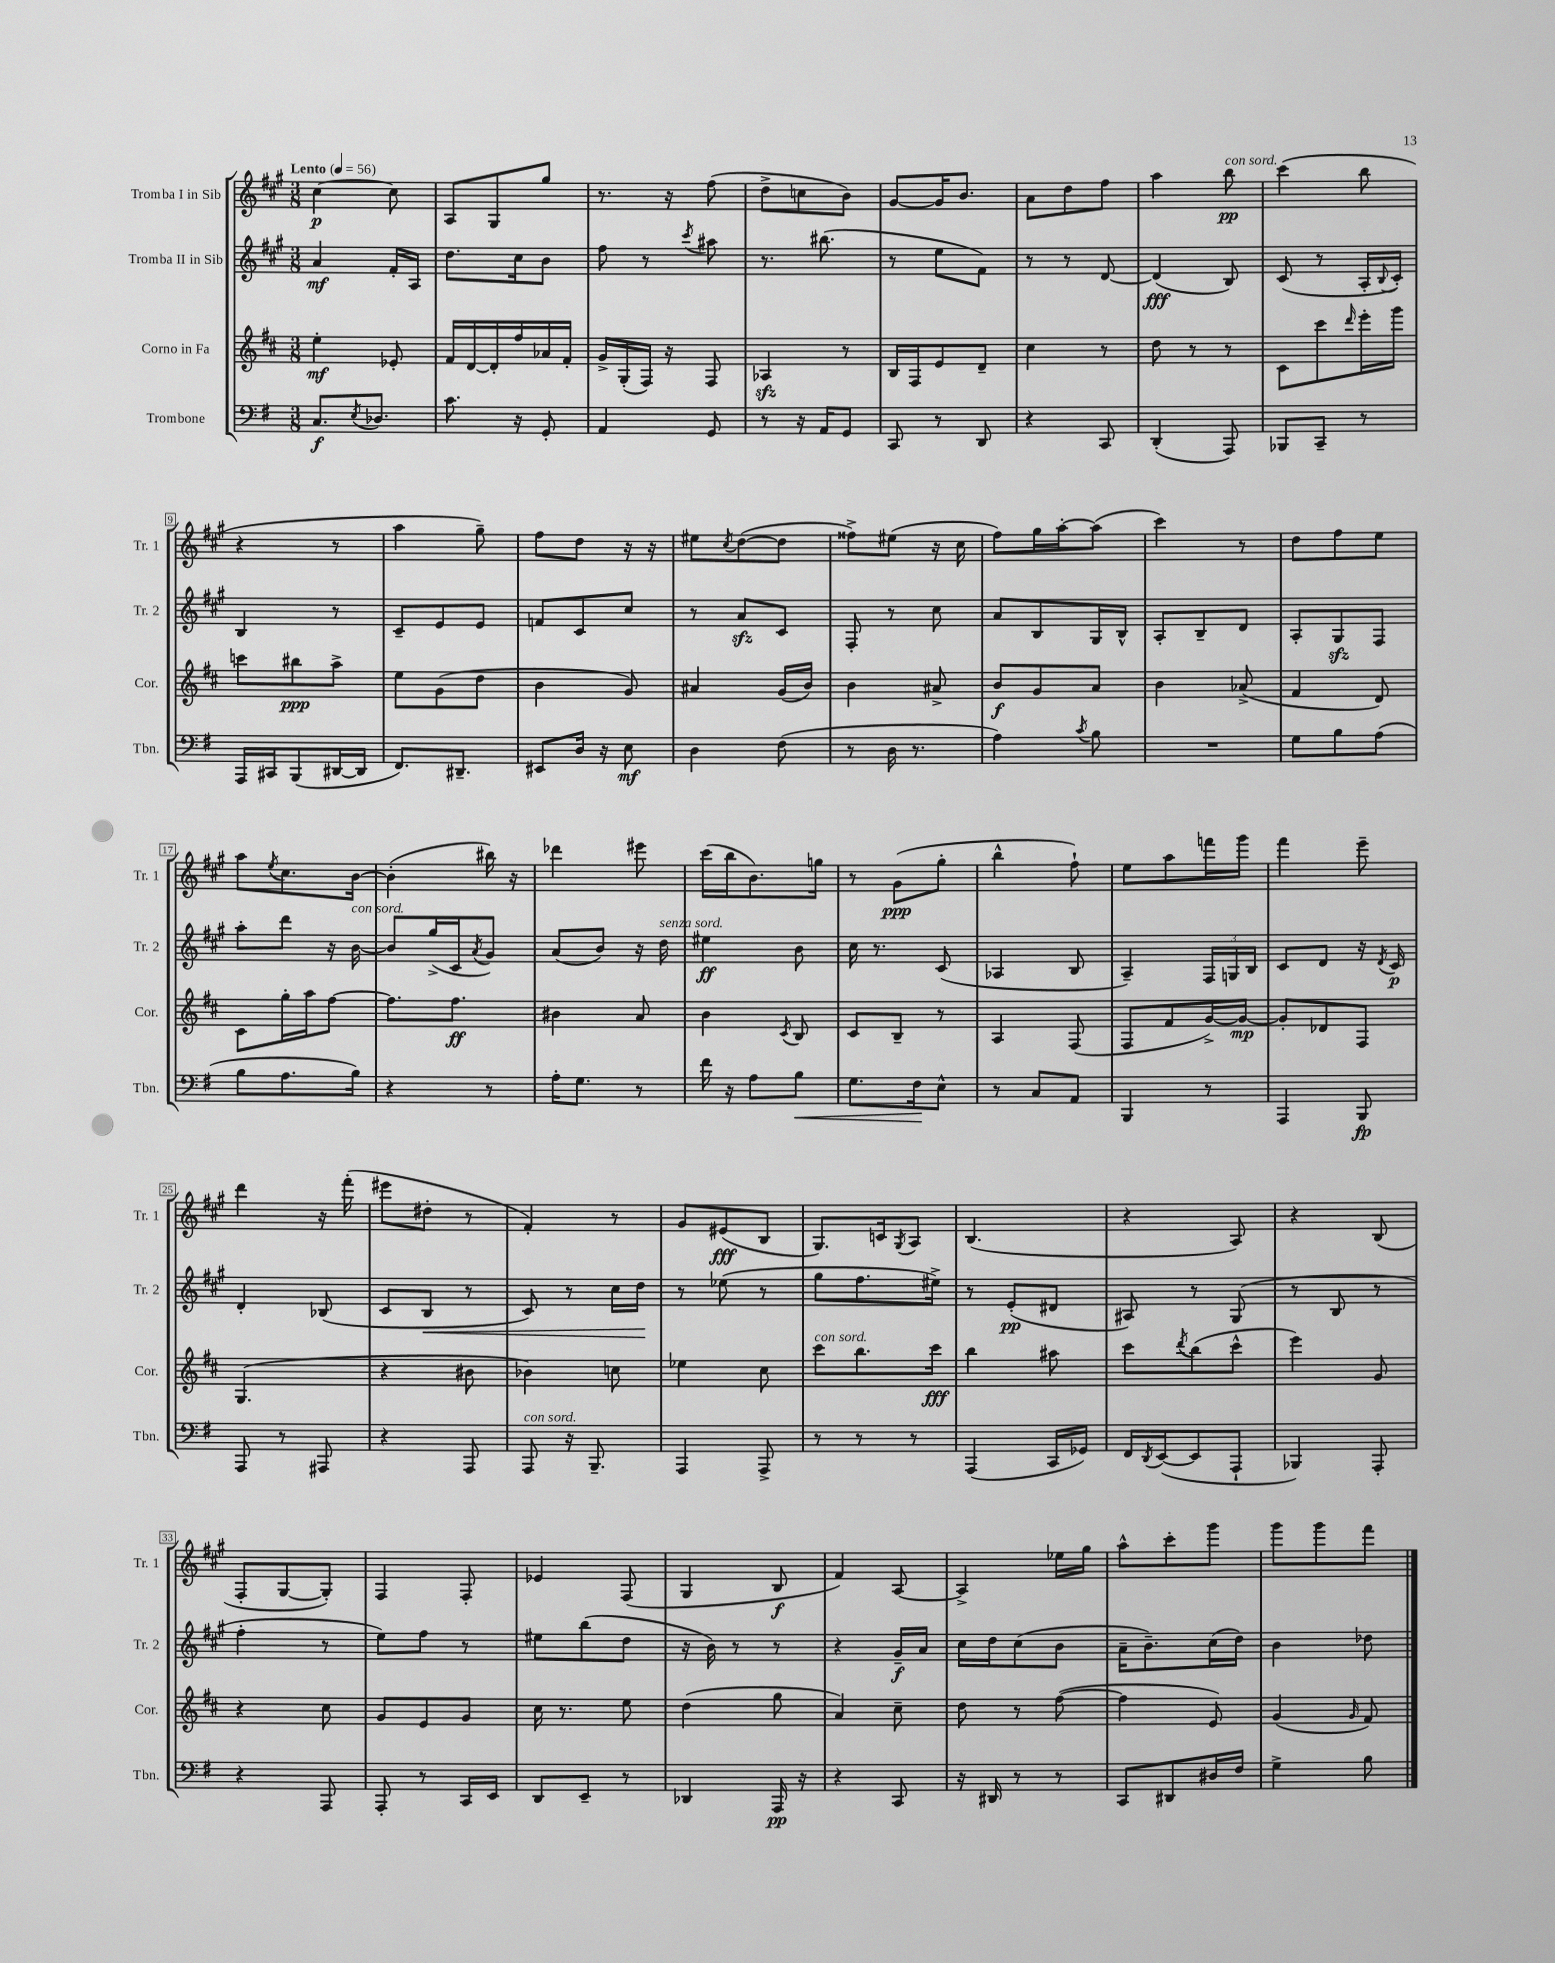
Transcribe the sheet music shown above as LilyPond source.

<<
\new StaffGroup <<
\new Staff = "s0" \with { instrumentName = "Tromba I in Sib" shortInstrumentName = "Tr. 1" } {
    \clef treble \key a \major \numericTimeSignature \time 3/8 \tempo "Lento" 4 = 56
    cis''4~\p cis''8 |
    a8 gis8 gis''8 |
    r8. r16 fis''8( |
    d''8-> c''8 b'8) |
    gis'8~ gis'16 b'8. |
    a'8 d''8 fis''8 |
    a''4 b''8\pp^\markup { \italic "con sord." } |
    cis'''4( b''8 |
    r4 r8 |
    a''4 gis''8--) |
    fis''8 d''8 r16 r16 |
    eis''8 \acciaccatura { cis''8 } d''8~( d''8 |
    fisis''8->) eis''8( r16 cis''16 |
    fis''8) gis''16 a''16~-. a''8( |
    cis'''4) r8 |
    d''8 fis''8 e''8 |
    a''8 \acciaccatura { e''8 } cis''8. b'16~ |
    b'4-.( bis''16) r16 |
    des'''4 eis'''8 |
    cis'''16( b''16 b'8.) g''16 |
    r8 gis'8\ppp( gis''8-. |
    b''4-^ fis''8-!) |
    e''8 a''8 f'''16 gis'''16 |
    fis'''4 e'''8-- |
    d'''4 r16 fis'''16-.( |
    eis'''8 dis''8-. r8 |
    fis'4-.) r8 |
    gis'8 eis'8\fff( b8 |
    gis8.) c'16 \acciaccatura { gis8 } a8 |
    b4.( |
    r4 a8) |
    r4 b8( |
    fis8-. gis8~ gis8-.) |
    fis4 fis8-. |
    ees'4 fis8( |
    gis4 b8\f |
    fis'4) a8~ |
    a4-> ees''16 gis''16 |
    a''8-^ cis'''8-. gis'''8 |
    gis'''8 gis'''8 fis'''8 \bar "|." |
}
\new Staff = "s1" \with { instrumentName = "Tromba II in Sib" shortInstrumentName = "Tr. 2" } {
    \clef treble \key a \major \numericTimeSignature \time 3/8
    a'4\mf fis'16-. a16 |
    d''8. cis''16 b'8 |
    fis''8 r8 \acciaccatura { cis'''8 } ais''8 |
    r8. bis''8.( |
    r8 e''8 fis'8) |
    r8 r8 d'8~ |
    d'4\fff( b8) |
    cis'8( r8 a16-. \appoggiatura { b8 } cis'16-.) |
    b4 r8 |
    cis'8-- e'8 e'8 |
    f'8 cis'8 cis''8 |
    r8 a'8\sfz cis'8 |
    fis8-. r8 cis''8 |
    a'8 b8 gis16 b16-^ |
    a8-. b8-- d'8 |
    a8-. gis8\sfz fis8 |
    a''8-. d'''8 r16 b'16~^\markup { \italic "con sord." } |
    b'8 gis''16->( cis'16 \acciaccatura { a'8 } gis'8) |
    a'8( b'8) r16 d''16^\markup { \italic "senza sord." } |
    eis''4\ff b'8 |
    cis''16 r8. cis'8( |
    aes4 b8 |
    a4--) \tuplet 3/2 { fis16 g16 b16 } |
    cis'8 d'8 r16 \acciaccatura { d'8 } cis'16\p |
    d'4-. bes8( |
    cis'8 b8\< r8 |
    cis'8) r8 cis''16 d''16\! |
    r8 ees''8( r8 |
    gis''8 fis''8. eis''16->) |
    r8 e'8-.\pp( dis'8 |
    ais8) r8 gis8( |
    r8 b8 r8 |
    fis''4-. r8 |
    e''8) fis''8 r8 |
    eis''8 b''8( d''8 |
    r16 b'16) r8 r8 |
    r4 gis'16--\f a'16 |
    cis''16 d''16 cis''8( b'8 |
    a'16-- b'8.--) cis''16( d''16) |
    b'4 des''8 \bar "|." |
}
\new Staff = "s2" \with { instrumentName = "Corno in Fa" shortInstrumentName = "Cor." } {
    \clef treble \key d \major \numericTimeSignature \time 3/8
    e''4-.\mf ees'8-. |
    fis'16 d'16~ d'16-. fis''16 aes'16 fis'16-. |
    g'16-> g16-.( fis16) r16 fis8 |
    aes4\sfz r8 |
    b16 fis16 e'8 d'8-- |
    cis''4 r8 |
    d''8 r8 r8 |
    cis'8 cis'''8 \grace { d'''16 } e'''16-. g'''16 |
    c'''8 bis''8\ppp a''8-> |
    e''8 g'8( d''8 |
    b'4 g'8) |
    ais'4 g'16( b'16) |
    b'4 ais'8-> |
    b'8\f g'8 a'8 |
    b'4 aes'8->( |
    fis'4 d'8) |
    cis'8 g''16-. a''16 fis''8~ |
    fis''8. fis''8.\ff |
    bis'4 a'8 |
    b'4 \acciaccatura { cis'8 } b8 |
    cis'8 b8-- r8 |
    a4 fis8( |
    fis8 fis'8 g'16~->) g'16~\mp |
    g'8-. des'8 fis8 |
    g4.( |
    r4 bis'8 |
    bes'4) c''8 |
    ees''4 cis''8 |
    cis'''8^\markup { \italic "con sord." } b''8. cis'''16\fff |
    b''4 ais''8 |
    cis'''8 \acciaccatura { d'''8 } b''8( cis'''8-^ |
    e'''4) g'8 |
    r4 cis''8 |
    g'8 e'8 g'8 |
    cis''16 r8. e''8 |
    d''4( g''8 |
    a'4) cis''8-- |
    d''8 r8 fis''8~( |
    fis''4 e'8) |
    g'4( \grace { g'16 } fis'8) \bar "|." |
}
\new Staff = "s3" \with { instrumentName = "Trombone" shortInstrumentName = "Tbn." } {
    \clef bass \key g \major \numericTimeSignature \time 3/8
    c8.\f \acciaccatura { e8 } des8. |
    c'8. r16 g,8-. |
    a,4 g,8 |
    r8 r16 a,16 g,8 |
    c,8 r8 d,8 |
    r4 c,8 |
    d,4-.( a,,8) |
    bes,,8 c,8-- r8 |
    a,,16 cis,16 b,,8( dis,16~ dis,16 |
    fis,8.) dis,8.-- |
    eis,8 d16 r16 e8\mf |
    d4 fis8( |
    r8 d16 r8. |
    a4) \acciaccatura { c'8 } b8 |
    R4. |
    g8 b8 a8( |
    b8 a8. b16) |
    r4 r8 |
    a16-. g8. r8 |
    fis'16 r16 a8 b8\< |
    g8. fis16\! e8-^ |
    r8 c8 a,8 |
    b,,4 r8 |
    a,,4 b,,8\fp |
    a,,8 r8 ais,,8 |
    r4 a,,8 |
    a,,8^\markup { \italic "con sord." } r16 b,,8.-- |
    a,,4 a,,8-> |
    r8 r8 r8 |
    a,,4( c,16 ges,16) |
    fis,16 \acciaccatura { d,8 } e,16~( e,8 a,,8-! |
    bes,,4) a,,8-. |
    r4 a,,8 |
    a,,8-. r8 c,16 e,16 |
    d,8 e,8-- r8 |
    des,4 a,,16\pp r16 |
    r4 c,8 |
    r16 dis,16 r8 r8 |
    c,8 dis,8 dis16 fis16 |
    g4-> b8 \bar "|." |
}
>>
>>
\layout { \context { \Score \override BarNumber.stencil = #(make-stencil-boxer 0.1 0.3 ly:text-interface::print) } }
